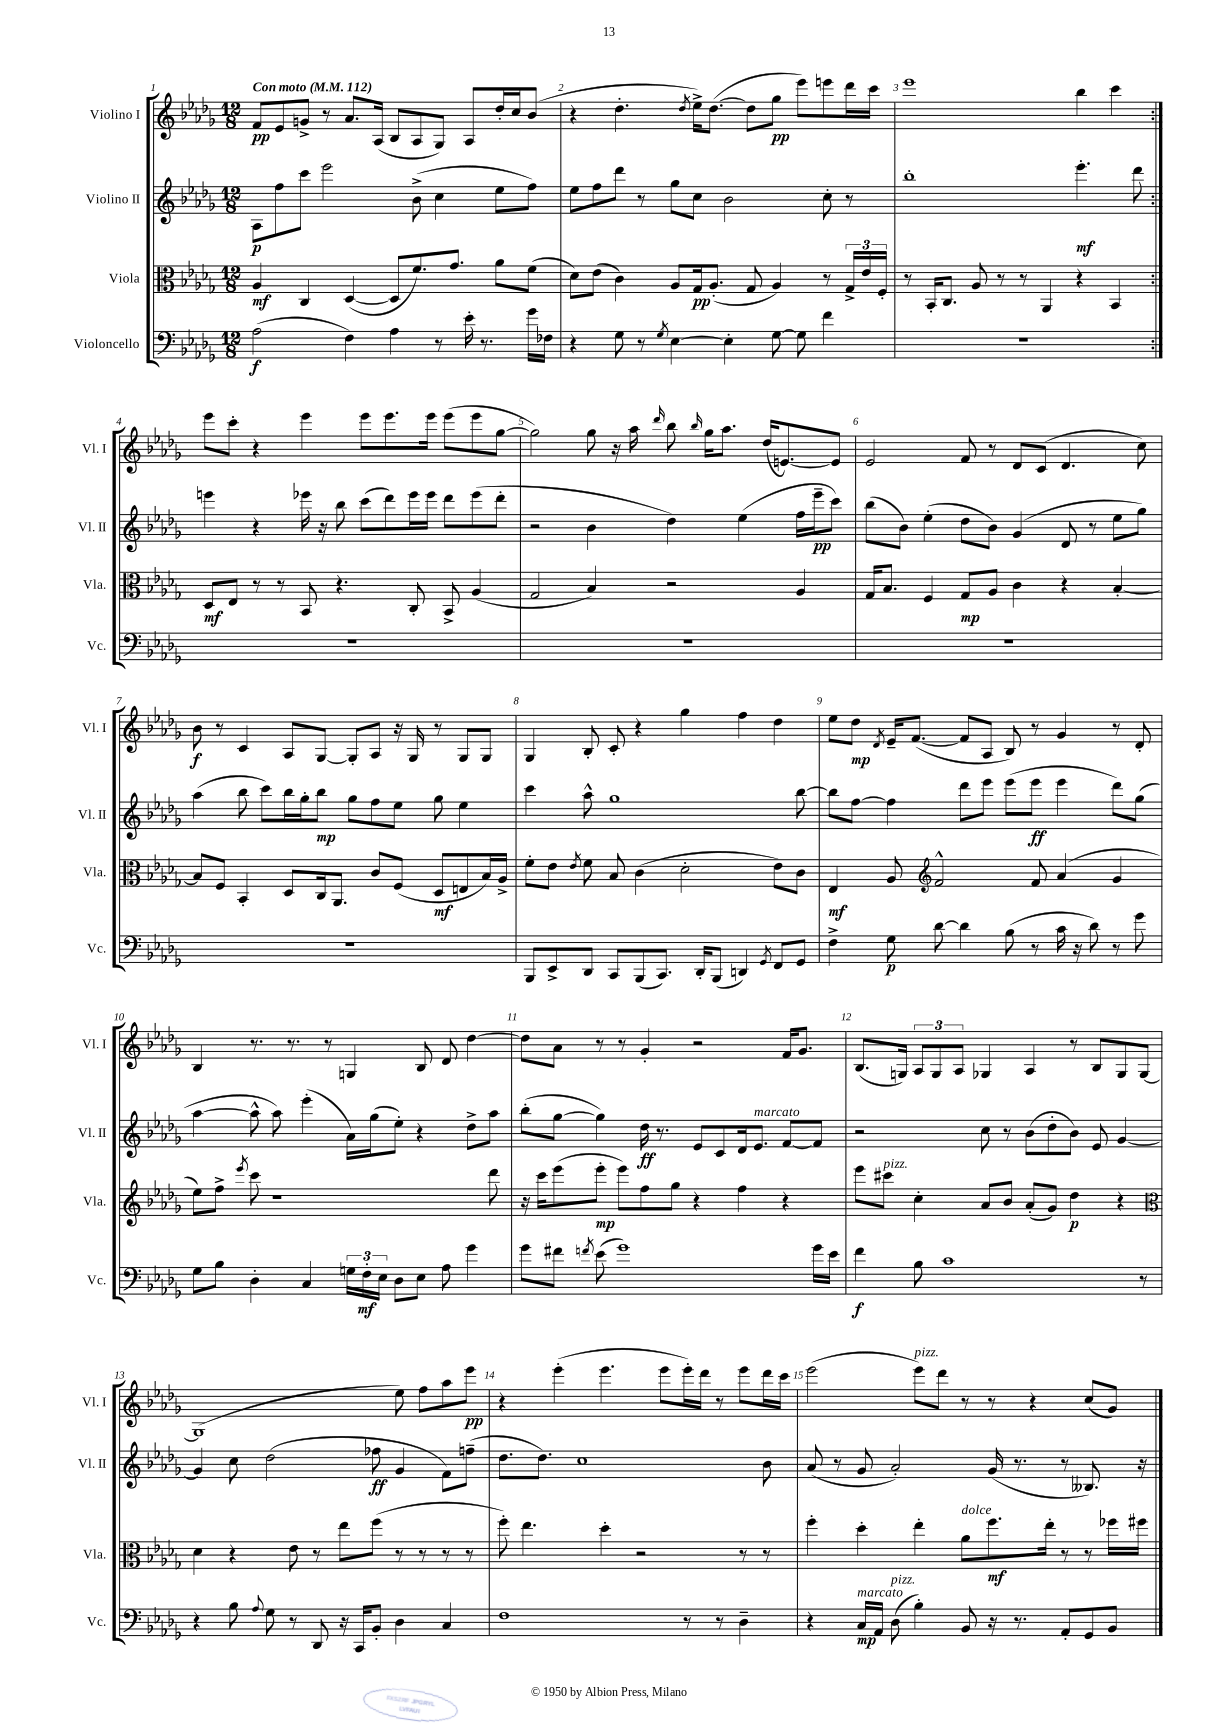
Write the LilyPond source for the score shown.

<<
\new StaffGroup <<
\new Staff = "s0" \with { instrumentName = "Violino I" shortInstrumentName = "Vl. I" } {
    \clef treble \key des \major \numericTimeSignature \time 12/8 \tempo "Con moto" 4 = 112
    \autoBeamOff \repeat volta 2 { f'8[\pp ees'8 g'8]-> r8 aes'8.[ aes16]( bes8[ aes8 ges8]) aes8[ des''16-. c''16 bes'8]( |
    r4 des''4.-. \acciaccatura { des''8 } ees''16[->) des''8.]~( des''8[ ges''8]\pp ees'''8[) e'''8 des'''16 c'''16] |
    ees'''1 bes''4 c'''4 | }
    ees'''8[ c'''8]-. r4 ees'''4 ees'''8[ ees'''8. ees'''16] ees'''8[( ees'''8 ges''8]~ |
    ges''2) ges''8 r16 aes''16 \grace { des'''16 } bes''8 \grace { bes''16 } ges''16[ aes''8.] des''16[( e'8.~) e'8] |
    ees'2 f'8 r8 des'8[ c'8]( des'4. c''8) |
    bes'8\f r8 c'4 aes8[ ges8]~ ges8[-. aes8] r16 ges16 r8 ges8[ ges8] |
    ges4 bes8-. c'8-. r4 ges''4 f''4 des''4 |
    ees''8[ des''8]\mp \acciaccatura { des'8 } ees'16[-- f'8.]~( f'8[ aes8] bes8) r8 ges'4 r8 des'8-. |
    bes4 r8. r8. r8 g4 bes8 des'8 des''4~ |
    des''8[ aes'8] r8 r8 ges'4-. r2 f'16[ ges'8.] |
    bes8.[( g16]) \tuplet 3/2 { aes8[ g8 aes8] } ges4 aes4 r8 bes8[ ges8 ges8]~ |
    ges1( ees''8) f''8[ aes''8 ees'''8]\pp |
    r4 ees'''4-.( ees'''4. ees'''8[ ees'''16-.) des'''16] r8 ees'''8[ des'''16 c'''16] |
    ees'''2( ees'''8[^\markup { \italic "pizz." }) des'''8] r8 r8 r4 c''8[( ges'8]) \bar "|." |
}
\new Staff = "s1" \with { instrumentName = "Violino II" shortInstrumentName = "Vl. II" } {
    \clef treble \key des \major \numericTimeSignature \time 12/8
    \autoBeamOff \repeat volta 2 { aes8[\p f''8 c'''8] ees'''2 bes'8->( c''4 ees''8[ f''8]) |
    ees''8[ f''8 des'''8] r8 ges''8[ c''8] bes'2 c''8-. r8 |
    bes''1-. ees'''4.-.\mf des'''8 | }
    e'''4 r4 ees'''16 r16 bes''8 c'''8[( des'''8) ees'''16 ees'''16] des'''8[ ees'''8( des'''8]-. |
    r2 bes'4 des''4) ees''4( f''16[ ees'''16--\pp c'''8]) |
    bes''8[( bes'8]) ees''4-.( des''8[ bes'8]) ges'4( des'8 r8 ees''8[ ges''8]) |
    aes''4( bes''8 c'''8[) bes''16 ges''16-. bes''8]\mp ges''8[ f''8 ees''8] ges''8 ees''4 |
    c'''4 aes''8-^ ges''1 bes''8~ |
    bes''8[ f''8]~ f''4 des'''8[ ees'''8] ees'''8[( ees'''8]\ff ees'''4 des'''8[) ges''8]( |
    aes''4~ aes''8-^ aes''8) ees'''4-.( aes'16[) ges''16( ees''8]-.) r4 des''8[-> aes''8] |
    bes''8[-.( ges''8]~ ges''4) des''16\ff r8. ees'8[ c'8 des'16 ees'8.]^\markup { \italic "marcato" } f'8[~ f'8] |
    r2 c''8 r8 bes'8[( des''8-. bes'8]) ees'8 ges'4~ |
    ges'4 c''8 des''2( fes''8\ff ges'4 f'8[) f''8]--( |
    des''8.[ des''8.]) c''1 bes'8 |
    aes'8( r8 ges'8 aes'2-.) ges'16( r8. r8 beses8.) r16 \bar "|." |
}
\new Staff = "s2" \with { instrumentName = "Viola" shortInstrumentName = "Vla." } {
    \clef alto \key des \major \numericTimeSignature \time 12/8
    \autoBeamOff \repeat volta 2 { aes4\mf c4 des4~( des8[ f'8.) ges'8.] aes'8[ f'8]( |
    des'8[) ees'8]( c'4) aes8[ ges16\pp aes8.]-.( ges8 aes4) r8 \tuplet 3/2 { ges16[-> ees'16 f16]-. } |
    r8 bes,16[-. c8.] aes8 r8 r8 aes,4 r4 bes,4 | }
    des8[\mf ees8] r8 r8 bes,8 r4. c8-. bes,8-> aes4( |
    ges2 bes4) r2 aes4 |
    ges16[ bes8.] f4 ges8[\mp aes8] c'4 r4 bes4~-. |
    bes8[ f8] bes,4-. des8[ c16 aes,8.] c'8[ f8]( des8[\mf e8 bes16) aes16]-> |
    f'8[-. ees'8] \acciaccatura { ees'8 } f'8 bes8 c'4( des'2-. ees'8[) c'8] |
    ees4\mf aes8 \clef treble f'2-^ f'8 aes'4( ges'4 |
    ees''8[) f''8]-> \acciaccatura { ees'''8 } c'''8 r1 des'''8 |
    r16 c'''16[ ees'''8( ees'''8]-.\mp ees'''8[) f''8 ges''8] r4 f''4 r4 |
    ees'''8[ cis'''8]^\markup { \italic "pizz." } c''4-. aes'8[ bes'8] aes'8[-.( ges'8]) des''4\p r4 |
    \clef alto des'4 r4 ees'8 r8 ees''8[ f''8]( r8 r8 r8 r8 |
    f''8-.) ees''4. des''4-. r2 r8 r8 |
    f''4-. des''4-. ees''4-. aes'8[^\markup { \italic "dolce" } f''8.\mf ees''16]-. r8 r8 fes''16[ fis''16] \bar "|." |
}
\new Staff = "s3" \with { instrumentName = "Violoncello" shortInstrumentName = "Vc." } {
    \clef bass \key des \major \numericTimeSignature \time 12/8
    \autoBeamOff \repeat volta 2 { aes2\f( f4) aes4 r8 ees'16-. r8. ges'16[ fes16] |
    r4 ges8 r8 \acciaccatura { ges8 } ees4~ ees4-. ges8~ ges8 f'4 |
    R1. | }
    R1. |
    R1. |
    R1. |
    R1. |
    bes,,8[ ees,8-> des,8] c,8[ bes,,8( c,8.]) des,16[-. bes,,8]( d,4) \acciaccatura { ges,8 } f,8[ ges,8] |
    f4-> ges8\p des'8~ des'4 bes8( r8 c'16 r16 des'8) r8 ges'8 |
    ges8[ bes8] des4-. c4 \tuplet 3/2 { g16[ f16-.\mf ees16] } des8[ ees8] aes8 ges'4 |
    ges'8[ fis'8] \acciaccatura { f'8 } ees'8( ges'1) ges'16[ ees'16] |
    f'4\f bes8 c'1 r8 |
    r4 bes8 \appoggiatura { aes8 } ges8 r8 des,8 r16 c,16[ bes,8]-. des4 c4 |
    f1 r8 r8 des4-- |
    r4 c16[\mp^\markup { \italic "marcato" } aes,16] des8^\markup { \italic "pizz." }( bes4-.) bes,8 r16 r8. aes,8[-. ges,8 bes,8] \bar "|." |
}
>>
>>
\layout { \context { \Score \override BarNumber.break-visibility = ##(#f #t #t) barNumberVisibility = #all-bar-numbers-visible } }
